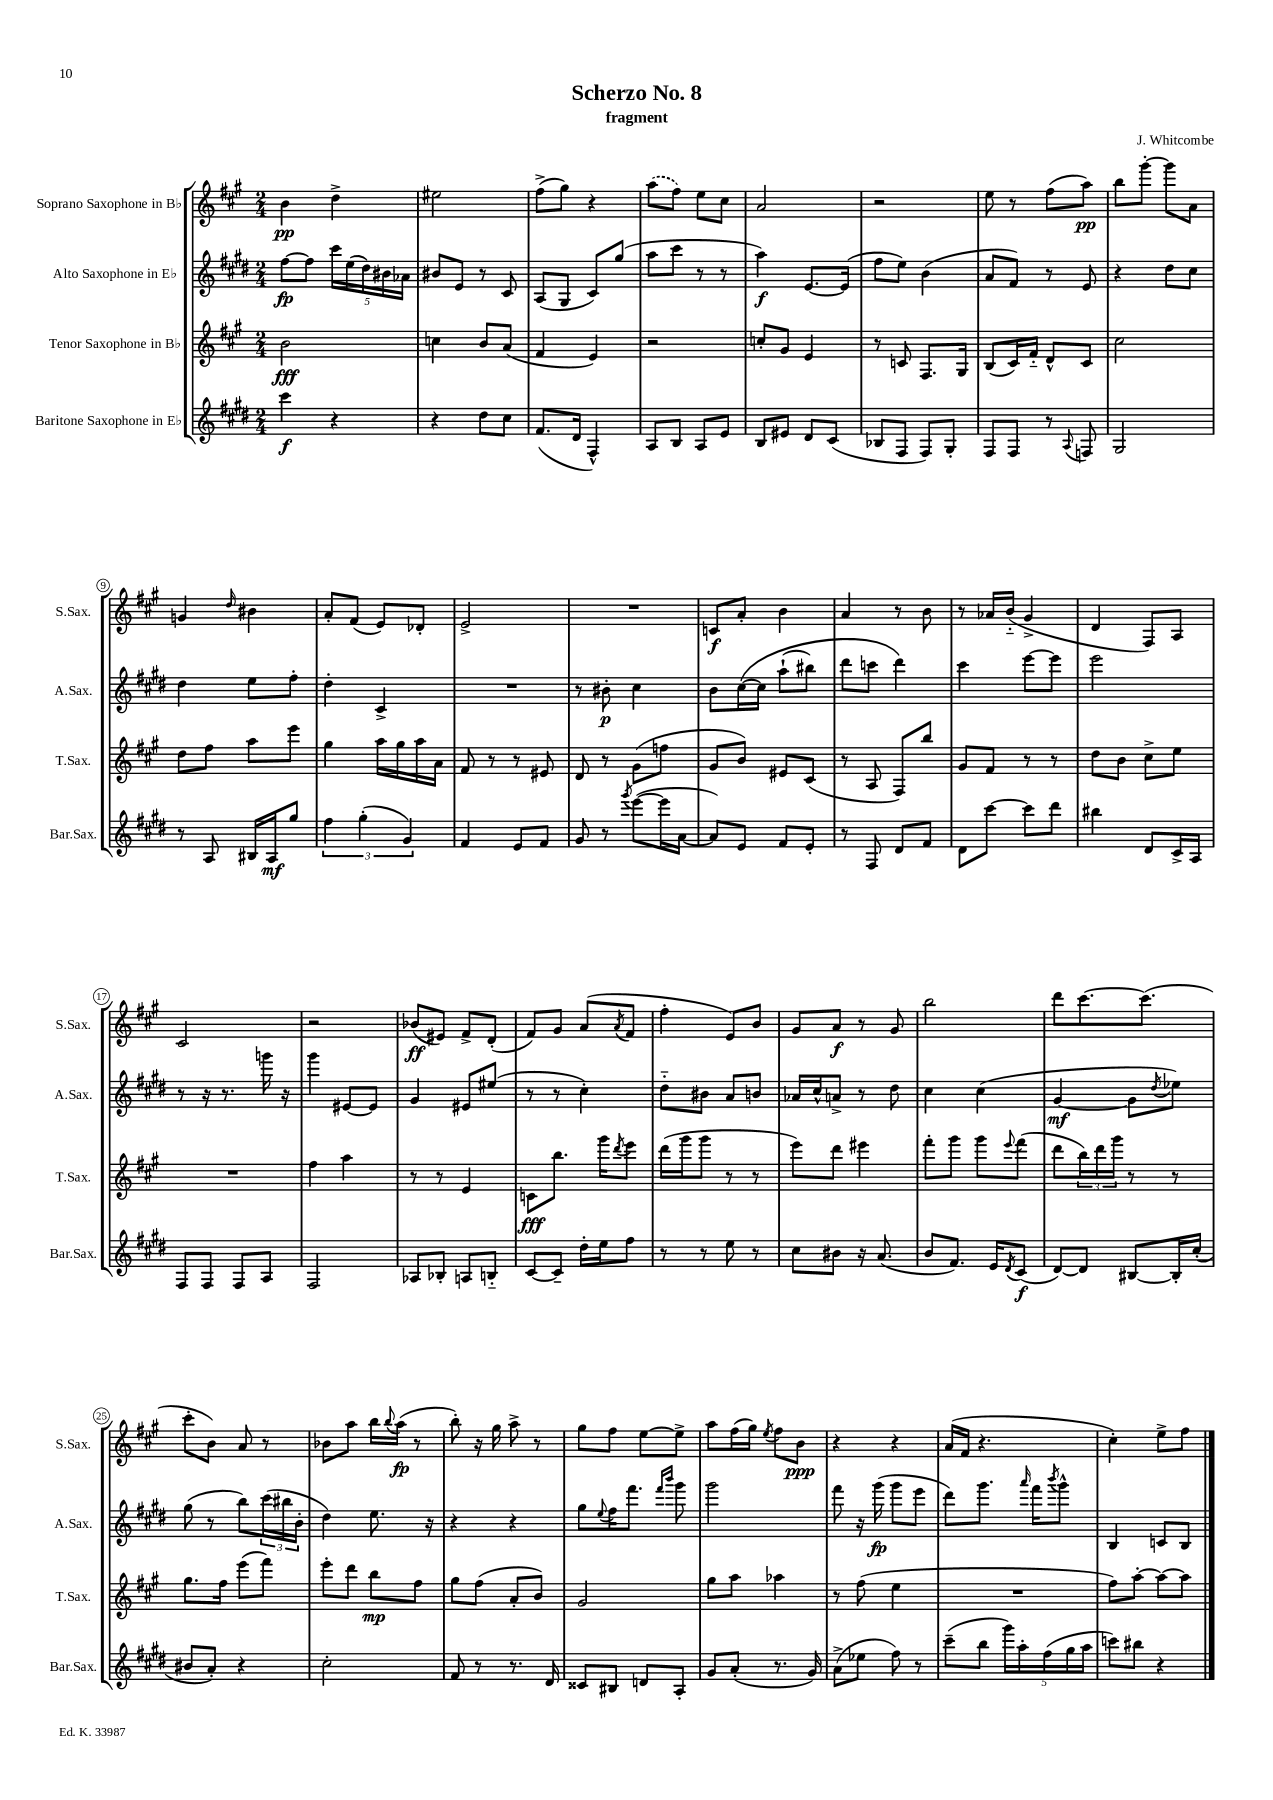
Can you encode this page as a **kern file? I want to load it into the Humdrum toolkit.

**kern	**kern	**kern	**kern
*staff4	*staff3	*staff2	*staff1
*clefG2	*clefG2	*clefG2	*clefG2
*k[f#c#g#d#]	*k[f#c#g#]	*k[f#c#g#d#]	*k[f#c#g#]
*M2/4	*M2/4	*M2/4	*M2/4
4ccc#	2b	[8ff#	4b
.	.	8ff#]	.
4r	.	20ccc#	4dd^
.	.	(20ee	.
.	.	20dd#)	.
.	.	20b#	.
.	.	20a-	.
=	=	=	=
4r	4cc	8b#	2ee#
.	.	8e	.
8dd#	8b	8r	.
8cc#	(8a	8c#	.
=	=	=	=
(8.f#	4f#	(8A	(8ff#^
.	.	8G#	8gg#)
16d#	.	.	.
4F#^^)	4e)	8c#)	4r
.	.	(8gg#	.
=	=	=	=
8A	2r	8aa	(8aa
8B	.	8ccc#	8ff#)
8A	.	8r	8ee
8e	.	8r	8cc#
=	=	=	=
8B	8cc'	4aa)	2a
8e#	8g#	.	.
8d#	4e	[8.e	.
(8c#	.	.	.
.	.	(16e]	.
=	=	=	=
8B-	8r	8ff#	2r
8F#	8c	8ee)	.
8F#)	8.F#	(4b	.
8G#'	.	.	.
.	16G#	.	.
=	=	=	=
8F#	(8B	8a	8ee
8F#	16c#)	8f#)	8r
.	16f#'~	.	.
8r	8d^^	8r	(8ff#
8qqA	.	.	.
8F	8c#	8e	8aa)
=	=	=	=
2G#	2cc#	4r	8bb
.	.	.	[8ggg#'
.	.	8dd#	8ggg#]
.	.	8cc#	8a
=	=	=	=
8r	8dd	4dd#	4g
8A	8ff#	.	.
.	.	.	16qqdd
16B#	8aa	8ee	4b#
16A	.	.	.
8gg#	8eee	8ff#'	.
=	=	=	=
6ff#	4gg#	4dd#'	8a'
.	.	.	(8f#
(6gg#'	.	.	.
.	16aa	4c#^	8e)
.	16gg#	.	.
6g#)	.	.	.
.	16aa	.	8d-'
.	16a	.	.
=	=	=	=
4f#	8f#	2r	2e^
.	8r	.	.
8e	8r	.	.
8f#	8e#	.	.
=	=	=	=
8g#	8d	8r	2r
8r	8r	8b#'	.
8qggg#	.	.	.
([8eee	(8g#	4cc#	.
16eee]	8ff	.	.
[16a	.	.	.
=	=	=	=
8a])	8g#	8b	8c
8e	8b)	&([16cc#	8a'
.	.	16cc#]	.
8f#	8e#	(8aa`	4b
8e'	(8c#	8bb#)	.
=	=	=	=
8r	8r	8ddd#	4a
8F#	8A	8ccc	.
8d#	8F#)	4ddd#&)	8r
8f#	8bb	.	8b
=	=	=	=
8d#	8g#	4ccc#	8r
[8ccc#	8f#	.	16a-
.	.	.	(16b'~
8ccc#]	8r	[8eee	4g#^
8ddd#	8r	8eee]	.
=	=	=	=
4bb#	8dd	2eee	4d
.	8b	.	.
8d#	8cc#^	.	8F#)
16c#^	8ee	.	8A
16A	.	.	.
=	=	=	=
8F#	2r	8r	2c#
8F#	.	16r	.
.	.	8.r	.
8F#	.	.	.
8A	.	16ggg	.
.	.	16r	.
=	=	=	=
2F#	4ff#	4ggg#	2r
.	4aa	[8e#	.
.	.	8e#]	.
=	=	=	=
8A-	8r	4g#	(8b-
8B-'	8r	.	8e#)
8A	4e	8e#	8f#^
8B'~	.	(8ee#	(8d'
=	=	=	=
[8c#	8c	8r	8f#)
8c#~]	8.bb	8r	8g#
16dd#'	.	4cc#')	(8a
16ee	16ggg#	.	.
.	8qddd	.	8qa
8ff#	8eee	.	8f#
=	=	=	=
8r	(16ddd	8dd#'~	4ff#'
.	16ggg#	.	.
8r	8ggg#	8b#	.
8ee	8r	8a	8e)
8r	8r	8b	8b
=	=	=	=
8cc#	8eee)	16a-	8g#
.	.	16cc#^^	.
8b#	8ddd	8a^	8a
16r	4eee#	8r	8r
(8.a	.	.	.
.	.	8dd#	8g#
=	=	=	=
8b	8fff#'	4cc#	2bb
8.f#)	8ggg#	.	.
.	8ggg#	(4cc#	.
16e	.	.	.
8qd#	8qqeee	.	.
(8c#	(8fff#	.	.
=	=	=	=
[8d#)	8ddd	[4g#	8ddd
8d#]	24bb)	.	[8.ccc#
.	24ddd	.	.
.	24ggg#	.	.
[8B#	8r	8g#]	.
.	.	.	(8.ccc#]
.	.	8qdd#	.
16B#']	8r	8ee-)	.
(16cc#'	.	.	.
=	=	=	=
8b#	8.gg#	(8gg#	8ccc#'
8a')	.	8r	8b)
.	16ff#	.	.
4r	(8eee	8bb)	8a
.	8fff#)	(24ccc#	8r
.	.	24bb#	.
.	.	24b'	.
=	=	=	=
2cc#'	8eee'	4dd#)	8b-
.	8ddd	.	8aa
.	8bb	8.ee	16bb
.	.	.	8qqbb
.	.	.	(16aa
.	8ff#	.	8r
.	.	16r	.
=	=	=	=
8f#	8gg#	4r	8bb')
8r	(8ff#	.	16r
.	.	.	16gg#
8.r	8a'	4r	8aa^
.	8b)	.	8r
16d#	.	.	.
=	=	=	=
8c##	2g#	8gg#	8gg#
.	.	8qqee	.
8B#	.	16ff#	8ff#
.	.	8.fff#	.
8d	.	.	[8ee
.	.	16qqfff#	.
.	.	16qqbbb	.
8A'	.	8ggg#	8ee^]
=	=	=	=
8g#	8gg#	2ggg#	8aa
(8a'	8aa	.	(16ff#
.	.	.	16gg#)
.	.	.	8qee
8.r	4aa-	.	8ff#
.	.	.	8b
16g#)	.	.	.
=	=	=	=
(8a^	8r	8fff#	4r
8ee-	(8ff#	16r	.
.	.	(16ggg#	.
8ff#)	4ee	8ggg#	4r
8r	.	8eee	.
=	=	=	=
(8ccc#~	2r	8ddd#)	(16a
.	.	.	16f#
8bb	.	8.ggg#	4.r
20ggg#)	.	.	.
20aa'	.	.	.
.	.	16qqaaa	.
.	.	16fff#	.
(20ff#	.	.	.
.	.	8qbbb	.
.	.	8ggg#^^	.
20gg#	.	.	.
20aa	.	.	.
=	=	=	=
8ccc)	8ff#)	4B	4cc#')
8bb#	[8aa'	.	.
4r	8aa_	8c	8ee^
.	8aa]	8B	8ff#
==	==	==	==
*-	*-	*-	*-
